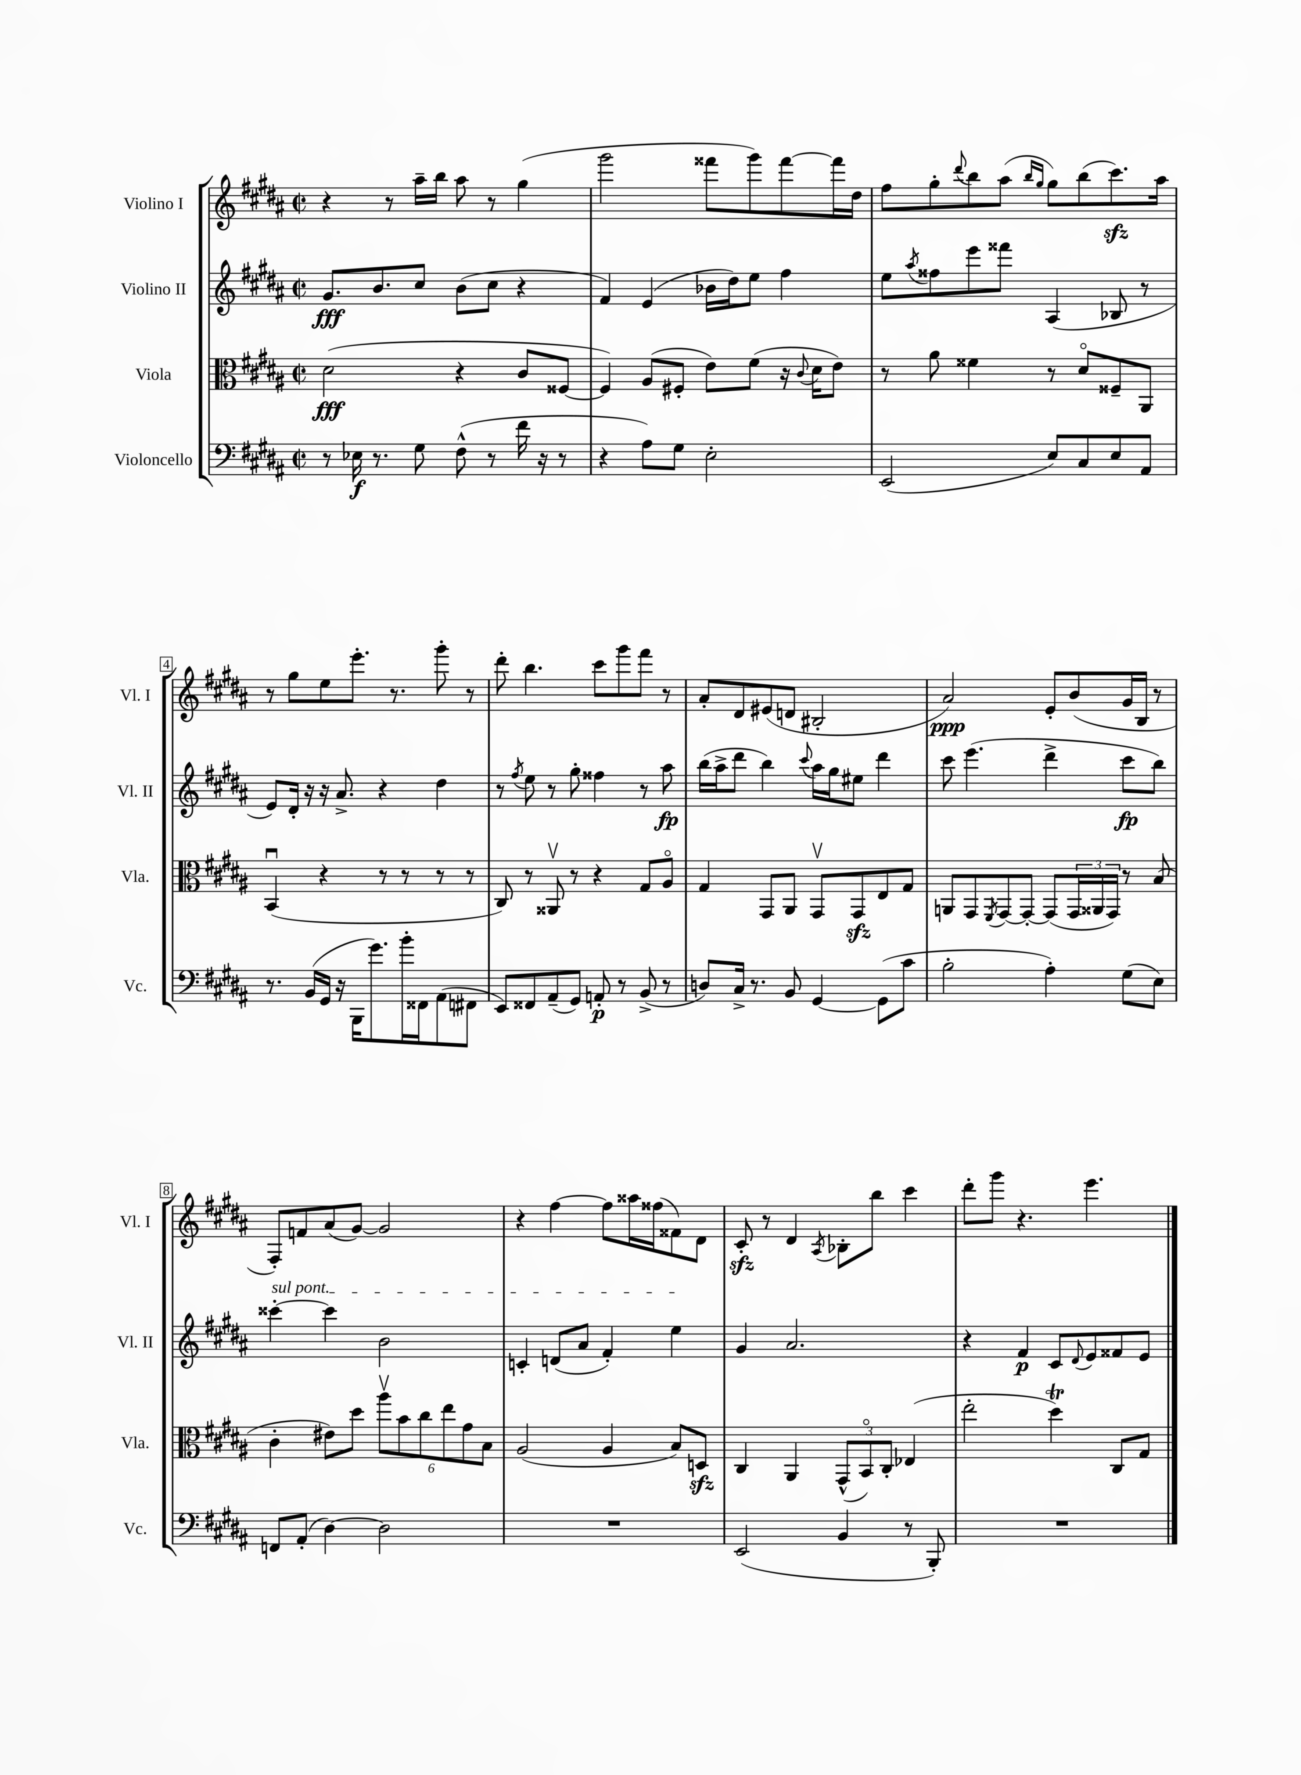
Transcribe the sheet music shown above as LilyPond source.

<<
\new StaffGroup <<
\new Staff = "s0" \with { instrumentName = "Violino I" shortInstrumentName = "Vl. I" } {
    \clef treble \key b \major \defaultTimeSignature \time 2/2
    r4 r8 ais''16-- b''16 ais''8 r8 gis''4( |
    gis'''2 fisis'''8 gis'''8) fisis'''8~ fisis'''16 dis''16 |
    fis''8 gis''8-. \appoggiatura { dis'''8 } b''8 ais''8( \grace { b''16 gis''16 } gis''8) b''8( cis'''8.\sfz) ais''16 |
    r8 gis''8 e''8 e'''8.-. r8. gis'''8-. r8 |
    dis'''8-. b''4. cis'''8 gis'''8 fis'''8 r8 |
    ais'8-. dis'8 eis'8( d'8 bis2-. |
    ais'2\ppp) e'8-. b'8( gis'16 b16 r8 |
    fis8-.) f'8 ais'8( gis'8~) gis'2 |
    r4 fis''4~ fis''8 aisis''16 fisis''16( fisis'8) dis'8 |
    cis'8-.\sfz r8 dis'4 \acciaccatura { ais8 } bes8-. b''8 cis'''4 |
    dis'''8-. gis'''8 r4. e'''4. \bar "|." |
}
\new Staff = "s1" \with { instrumentName = "Violino II" shortInstrumentName = "Vl. II" } {
    \clef treble \key b \major \defaultTimeSignature \time 2/2
    gis'8.\fff b'8. cis''8 b'8( cis''8 r4 |
    fis'4) e'4( bes'16 dis''16) e''8 fis''4 |
    e''8 \acciaccatura { ais''8 } fisis''8 e'''8 fisis'''8 ais4( bes8 r8 |
    e'8) dis'16-. r16 r16 ais'8.-> r4 dis''4 |
    r8 \acciaccatura { fis''8 } e''8 r8 gis''8-. fisis''4 r8 ais''8\fp |
    b''16( ais''16-> dis'''8 b''4) \appoggiatura { cis'''8 } ais''16 gis''16 eis''8 dis'''4 |
    cis'''8 e'''4.( dis'''4-> cis'''8\fp b''8) |
    \once \override TextSpanner.bound-details.left.text = \markup { \italic "sul pont." } cisis'''4~-.\startTextSpan cisis'''4 b'2 |
    c'4-. d'8( ais'8 fis'4-.) e''4\stopTextSpan |
    gis'4 ais'2. |
    r4 fis'4\p cis'8 \appoggiatura { dis'8 } e'8 fisis'8 e'8 \bar "|." |
}
\new Staff = "s2" \with { instrumentName = "Viola" shortInstrumentName = "Vla." } {
    \clef alto \key b \major \defaultTimeSignature \time 2/2
    dis'2\fff( r4 cis'8 fisis8~ |
    fisis4) ais8( fis8-. e'8) fis'8( r16 \appoggiatura { cis'8 } dis'16 e'8) |
    r8 ais'8 fisis'4 r8 dis'8\flageolet fisis8-- ais,8 |
    b,4\downbow( r4 r8 r8 r8 r8 |
    cis8) r8 aisis,8\upbow r8 r4 gis8 ais8\flageolet |
    gis4 gis,8 ais,8 gis,8\upbow gis,8\sfz e8 gis8 |
    a,8 gis,8 \acciaccatura { fis,8 } gis,8~ gis,8~-. gis,8( \tuplet 3/2 { gis,16 aisis,16 gis,16) } r8 b8( |
    cis'4-. eis'8) dis''8 \tuplet 6/4 { ais''8\upbow b'8 cis''8 e''8 gis'8 b8 } |
    ais2( ais4 b8) d8\sfz |
    cis4 ais,4 \tuplet 3/2 { gis,8-^( b,8\flageolet) cis8-. } ees4( |
    e''2-. dis''4\trill) cis8 gis8 \bar "|." |
}
\new Staff = "s3" \with { instrumentName = "Violoncello" shortInstrumentName = "Vc." } {
    \clef bass \key b \major \defaultTimeSignature \time 2/2
    r8 ees16\f r8. gis8 fis8-^( r8 fis'16 r16 r8 |
    r4 ais8) gis8 e2-. |
    e,2( e8) cis8 e8 ais,8 |
    r8. b,16( gis,16 r16 b,,16 gis'8.) b'16-. fisis,16 ais,8( fis,8 |
    e,8) fisis,8 ais,8--( gis,8) a,8-.\p r8 b,8->( r8 |
    d8) cis16-> r8. b,8 gis,4~ gis,8( cis'8 |
    b2-. ais4-.) gis8( e8) |
    f,8 ais,8-.( dis4~) dis2 |
    R1 |
    e,2( b,4 r8 b,,8-.) |
    R1 \bar "|." |
}
>>
>>
\layout { \context { \Score \override BarNumber.stencil = #(make-stencil-boxer 0.1 0.3 ly:text-interface::print) } }
